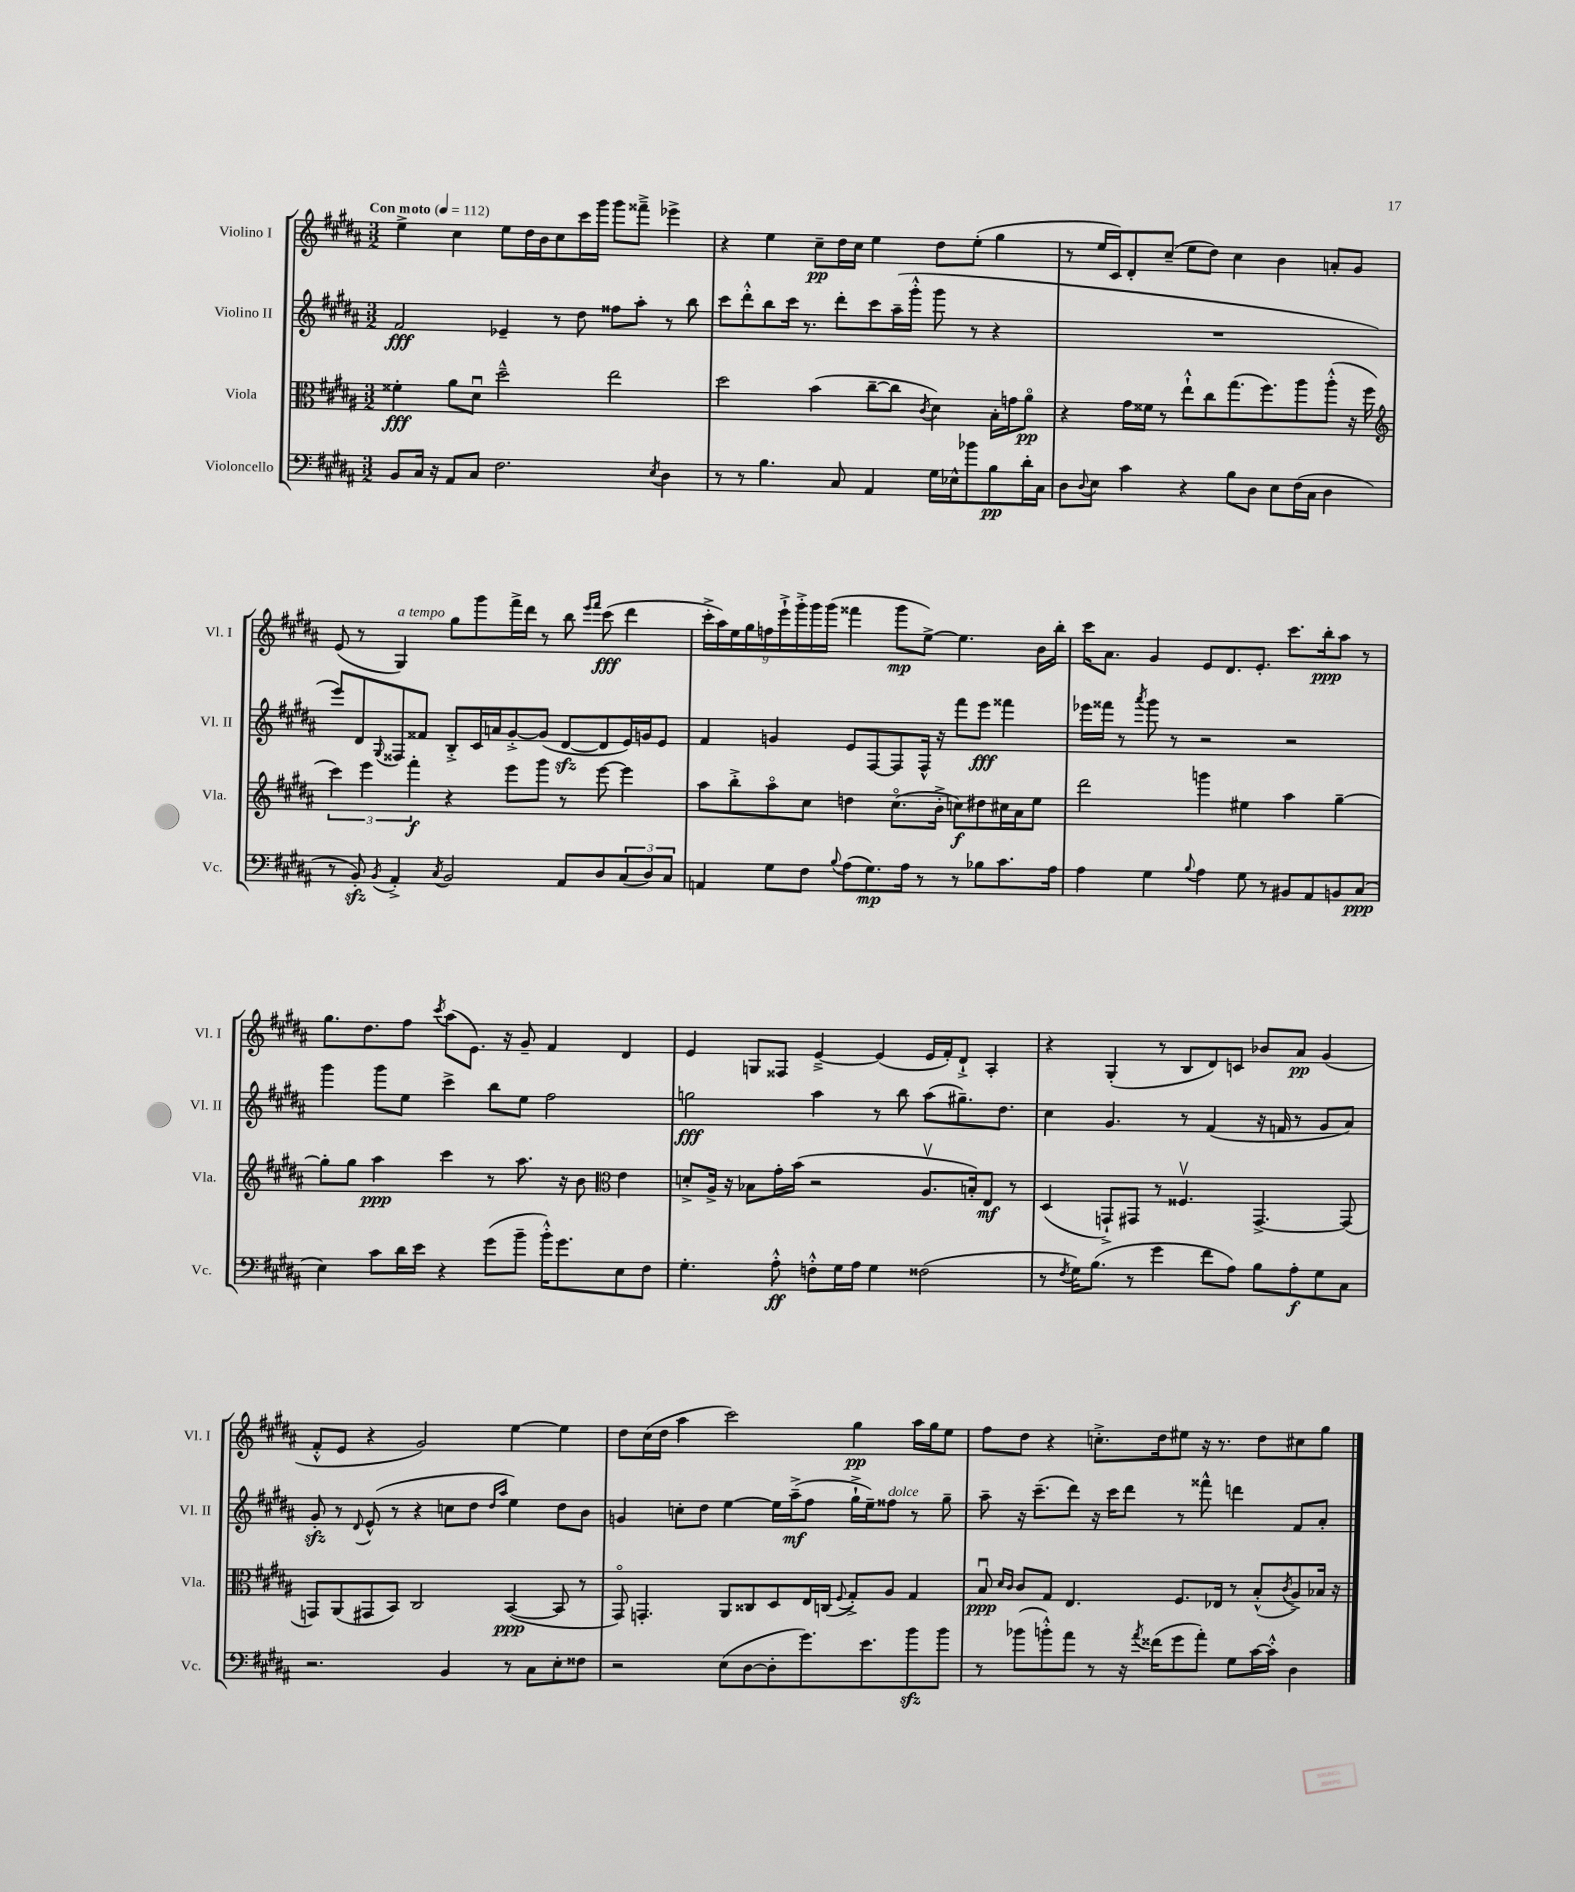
<<
\new StaffGroup <<
\new Staff = "s0" \with { instrumentName = "Violino I" shortInstrumentName = "Vl. I" } {
    \clef treble \key b \major \numericTimeSignature \time 3/2 \tempo "Con moto" 4 = 112
    e''4-> cis''4 e''8 dis''16 b'16 cis''8 cis'''16 gis'''16 gis'''8 fisis'''8---> ees'''4-> |
    r4 e''4 cis''8--\pp dis''16 cis''16 e''4 dis''8 e''8-.( gis''4 |
    r8 e''16 cis'16) dis'8-. cis''8--( e''8 dis''8) cis''4 b'4 a'8-. gis'8 |
    e'8( r8 gis4^\markup { \italic "a tempo" }) gis''8 gis'''8 fis'''16-> dis'''16 r8 b''8 \grace { e'''16 fis'''16 } cis'''8\fff( dis'''4 |
    \tuplet 9/8 { cis'''16-.-> ais''16) e''16 gis''16 f''16 e'''16-!-> gis'''16-.-> gis'''16 gis'''16( } fisis'''4 gis'''8\mp e''8~->) e''4. b'16 b''16-. |
    cis'''16 ais'8. gis'4 e'8 dis'8. e'8.-. cis'''8. b''16-.\ppp ais''8 r8 |
    gis''8. dis''8. fis''8 \acciaccatura { cis'''8 } ais''8( e'8.) r16 gis'8-- fis'4 dis'4 |
    e'4 g8 fisis8 e'4~---> e'4( e'16 fis'16-.) dis'8-!-> ais4-. |
    r4 gis4-.( r8 b8 dis'8) c'8 bes'8 ais'8\pp gis'4( |
    fis'8-.-^ e'8 r4 gis'2) e''4~ e''4 |
    dis''8 cis''16( dis''16 ais''4 cis'''2) gis''4\pp ais''16 gis''16 e''8 |
    fis''8 dis''8 r4 c''8.-.-> dis''16 eis''8 r16 r8. dis''8 cis''8 gis''8 \bar "|." |
}
\new Staff = "s1" \with { instrumentName = "Violino II" shortInstrumentName = "Vl. II" } {
    \clef treble \key b \major \numericTimeSignature \time 3/2
    fis'2\fff ees'4-- r8 dis''8 fisis''8 ais''8-. r8 b''8 |
    cis'''8 dis'''8-.-^ b''8 cis'''16 r8. dis'''8-. cis'''8 ais''16--( gis'''16-.-^ gis'''8 r8 r4 |
    R1. |
    e'''8) dis'8 \appoggiatura { gis8 } fisis8 fisis'8 b8-.-> cis'16 a'16 gis'8~-.-> gis'8( dis'8~\sfz dis'8 e'16) g'16 e'8 |
    fis'4 g'4 e'8 fis8~ fis8 fis16-^ r16 fis'''8 e'''8\fff fisis'''4 |
    ees'''16 fisis'''16 r8 \acciaccatura { ais'''8 } gis'''8 r8 r2 r2 |
    gis'''4 gis'''8 e''8 cis'''4-> b''8 e''8 fis''2 |
    g''2\fff ais''4 r8 b''8 ais''8( gis''8.--) dis''8. |
    cis''4 gis'4. r8 fis'4( r16 f'16 r8 gis'8 ais'8) |
    gis'8-.\sfz r8 \appoggiatura { dis'8 } e'8-^( r8 r4 c''8 dis''8 \grace { dis''16 ais''16 } e''4) dis''8 b'8 |
    g'4 c''8-. dis''8 e''4~ e''16 ais''16--->\mf( fis''8 gis''16-!-> e''16--) fisis''8^\markup { \italic "dolce" } r8 gis''8-- |
    ais''8-- r16 cis'''8.--( dis'''8) r16 cis'''16 dis'''8 r8 fisis'''8-^ d'''4 fis'8 ais'8-. \bar "|." |
}
\new Staff = "s2" \with { instrumentName = "Viola" shortInstrumentName = "Vla." } {
    \clef alto \key b \major \numericTimeSignature \time 3/2
    fisis'4-.\fff ais'8 dis'8\downbow dis''2---^ e''2 |
    dis''2 b'4( cis''8~-- cis''8 \acciaccatura { cis'8 } dis'4) b16-. g'16 ais'8\flageolet\pp |
    r4 gis'16 fisis'16 r8 e''8-!-^ cis''8 gis''8.( fis''8.) ais''8 ais''8-.-^( r16 fis''16 |
    \clef treble \tuplet 3/2 { cis'''4) e'''4 fis'''4-.\f } r4 e'''8 gis'''8 r8 e'''8~ e'''4 |
    ais''8 b''8-.-> ais''8\flageolet cis''8 d''4 cis''8.\flageolet( b'16-.-> c''8\f) dis''8 cis''16 ais'16 e''8 |
    dis'''2 g'''4 eis''4 ais''4 gis''4~-- |
    gis''8-. gis''8 ais''4\ppp cis'''4 r8 ais''8. r16 b'8 \clef alto e'4 |
    d'8-.-> ais16-> r16 bes8 gis'16-. b'16( r2 ais8.\upbow b16-.) e8\mf r8 |
    dis4( g,8-!->) gis,8 r8 fisis4.\upbow gis,4.~-> gis,8( |
    g,8) ais,8( gis,8 b,8) cis2 b,4~\ppp( b,8 r8 |
    gis,8\flageolet) g,4.-. ais,8 cisis8 dis8 e16 c16( \appoggiatura { fis8 } gis8-.->) ais8 gis4 |
    b8\downbow\ppp \grace { dis'16 cis'16 } cis'8 gis8 e4. fis8. ees16 r8 b8-.-^( \acciaccatura { cis'8 } ais8->) bes16 r16 \bar "|." |
}
\new Staff = "s3" \with { instrumentName = "Violoncello" shortInstrumentName = "Vc." } {
    \clef bass \key b \major \numericTimeSignature \time 3/2
    b,8 cis16 r16 ais,8 cis8 fis2. \acciaccatura { e8 } dis4 |
    r8 r8 b4. cis8 ais,4 gis16 ees16-^ bes'8 b8\pp dis'16-. cis16 |
    dis8 \appoggiatura { dis8 } e8 cis'4 r4 b8 dis8 e8 fis16( cis16 dis4 |
    r8 b,8-.\sfz) \acciaccatura { b,8 } ais,4-.-> \acciaccatura { cis8 } b,2 ais,8 dis8 \tuplet 3/2 { cis8( dis8) cis8 } |
    a,4 gis8 fis8 \appoggiatura { b8 } ais8( gis8.\mp) ais16 r8 r8 bes8 cis'8. ais16 |
    ais4 gis4 \appoggiatura { b8 } ais4 gis8 r8 bis,8 ais,8 b,8 cis8\ppp( |
    e4) cis'8 dis'16 e'16 r4 gis'8( b'8-- b'16-.-^) gis'8. e8 fis8 |
    gis4.-. ais8-.-^\ff f8-.-^ gis16 ais16 gis4 fisis2( |
    r8 \acciaccatura { fis8 } gis16) b8.( r8 gis'4 fis'8 ais8) b8 ais8-.\f gis8 cis8 |
    r2. b,4 r8 cis8 e8-. fisis8 |
    r2 e8( dis8~ dis8-. gis'8.) e'8. b'8\sfz b'8 |
    r8 bes'8( b'8-.-^) ais'8 r8 r16 \acciaccatura { ais'8 } fisis'16( gis'8 ais'8-.) gis8 cis'16~ cis'16-.-^ dis4 \bar "|." |
}
>>
>>
\layout { \context { \Score \remove "Bar_number_engraver" } }
